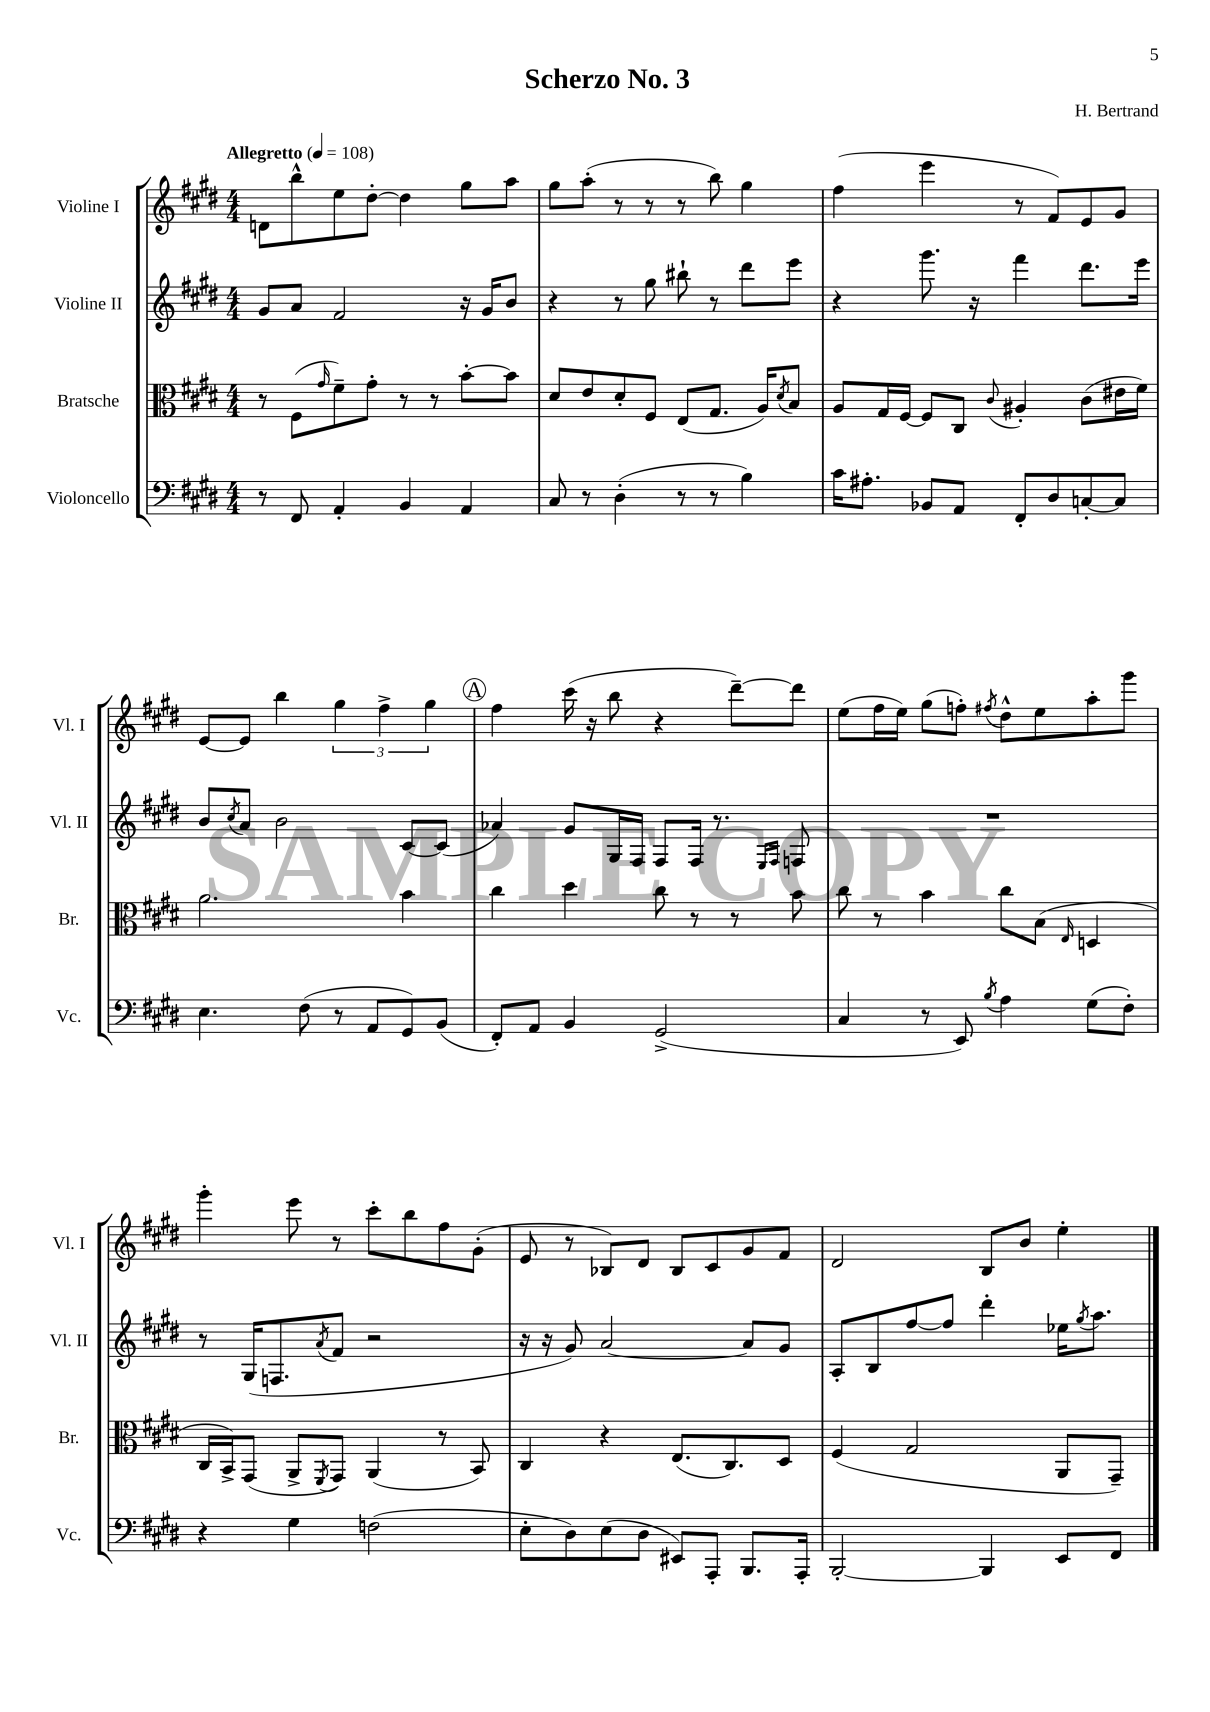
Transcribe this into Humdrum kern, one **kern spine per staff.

**kern	**kern	**kern	**kern
*staff4	*staff3	*staff2	*staff1
*clefF4	*clefC3	*clefG2	*clefG2
*k[f#c#g#d#]	*k[f#c#g#d#]	*k[f#c#g#d#]	*k[f#c#g#d#]
*M4/4	*M4/4	*M4/4	*M4/4
*MM108	*MM108	*MM108	*MM108
8r	8r	8g#	8d
8FF#	(8F#	8a	8bb^^
.	16qqg#	.	.
4AA'	8f#~)	2f#	8ee
.	8g#'	.	[8dd#'
4BB	8r	.	4dd#]
.	8r	.	.
4AA	[8b'	16r	8gg#
.	.	16g#	.
.	8b]	8b	8aa
=	=	=	=
8C#	8d#	4r	8gg#
8r	8e	.	(8aa'
(4D#'	8d#'	8r	8r
.	8F#	8gg#	8r
8r	(8E	8bb#`	8r
8r	8.G#	8r	8bb)
4B)	.	8ddd#	4gg#
.	16A)	.	.
.	8qd#	.	.
.	8B	8eee	.
=	=	=	=
16c#	8A	4r	(4ff#
8.A#'	.	.	.
.	16G#	.	.
.	[16F#	.	.
8BB-	8F#]	8.ggg#	4eee
8AA	8C#	.	.
.	.	16r	.
.	8qqc#	.	.
8FF#'	4A#'	4fff#	8r
8D#	.	.	8f#)
[8C'	(8c#	8.ddd#	8e
8C]	16e#	.	8g#
.	16f#)	16eee	.
=	=	=	=
4.E	2.a	8b	[8e
.	.	8qcc#	.
.	.	8a	8e]
.	.	2b	4bb
(8F#	.	.	.
8r	.	.	6gg#
8AA	.	.	.
.	.	.	6ff#^
8GG#)	4b	[8c#	.
.	.	.	6gg#
(8BB	.	(8c#]	.
=	=	=	=
8FF#')	4cc#	4a-)	4ff#
8AA	.	.	.
4BB	4dd#	8g#	(16ccc#
.	.	.	16r
.	.	16G#	8bb
.	.	16F#	.
(2GG#^	8cc#	8F#	4r
.	8r	16F#	.
.	.	8.r	.
.	8r	.	[8ddd#~)
.	.	16qqE	.
.	.	16qqF#	.
.	8b	8F	8ddd#]
=	=	=	=
4C#	8cc#	1r	(8ee
.	8r	.	16ff#
.	.	.	16ee)
8r	4b	.	(8gg#
8EE)	.	.	8ff')
8qB	.	.	8qff#
4A	8cc#	.	8dd#^^
.	(8B	.	8ee
.	16qqE	.	.
(8G#	4D	.	8aa'
8F#')	.	.	8ggg#
=	=	=	=
4r	16C#	8r	4ggg#'
.	16BB^)	.	.
.	(8GG#	(16G#	.
.	.	8.F	.
4G#	8AA^	.	8eee
.	8qFF#	8qa	.
.	8GG#)	8f#	8r
(2F	(4AA	2r	8ccc#'
.	.	.	8bb
.	8r	.	8ff#
.	8BB)	.	(8g#'
=	=	=	=
8E'	4C#	16r	8e
.	.	16r	.
8D#)	.	8g#)	8r
(8E	4r	[2a	8B-)
8D#	.	.	8d#
8EE#)	(8.E	.	8B-
8AAA'	.	.	8c#
.	8.C#)	.	.
8.BBB	.	8a]	8g#
.	8D#	8g#	8f#
16AAA'	.	.	.
=	=	=	=
[2BBB'	(4F#	8A'	2d#
.	.	8B	.
.	2G#	[8ff#	.
.	.	8ff#]	.
4BBB]	.	4ddd#'	8B
.	.	.	8b
8EE	8AA	16ee-	4ee'
.	.	8qgg#	.
.	.	8.aa	.
8FF#	8GG#~)	.	.
==	==	==	==
*-	*-	*-	*-
